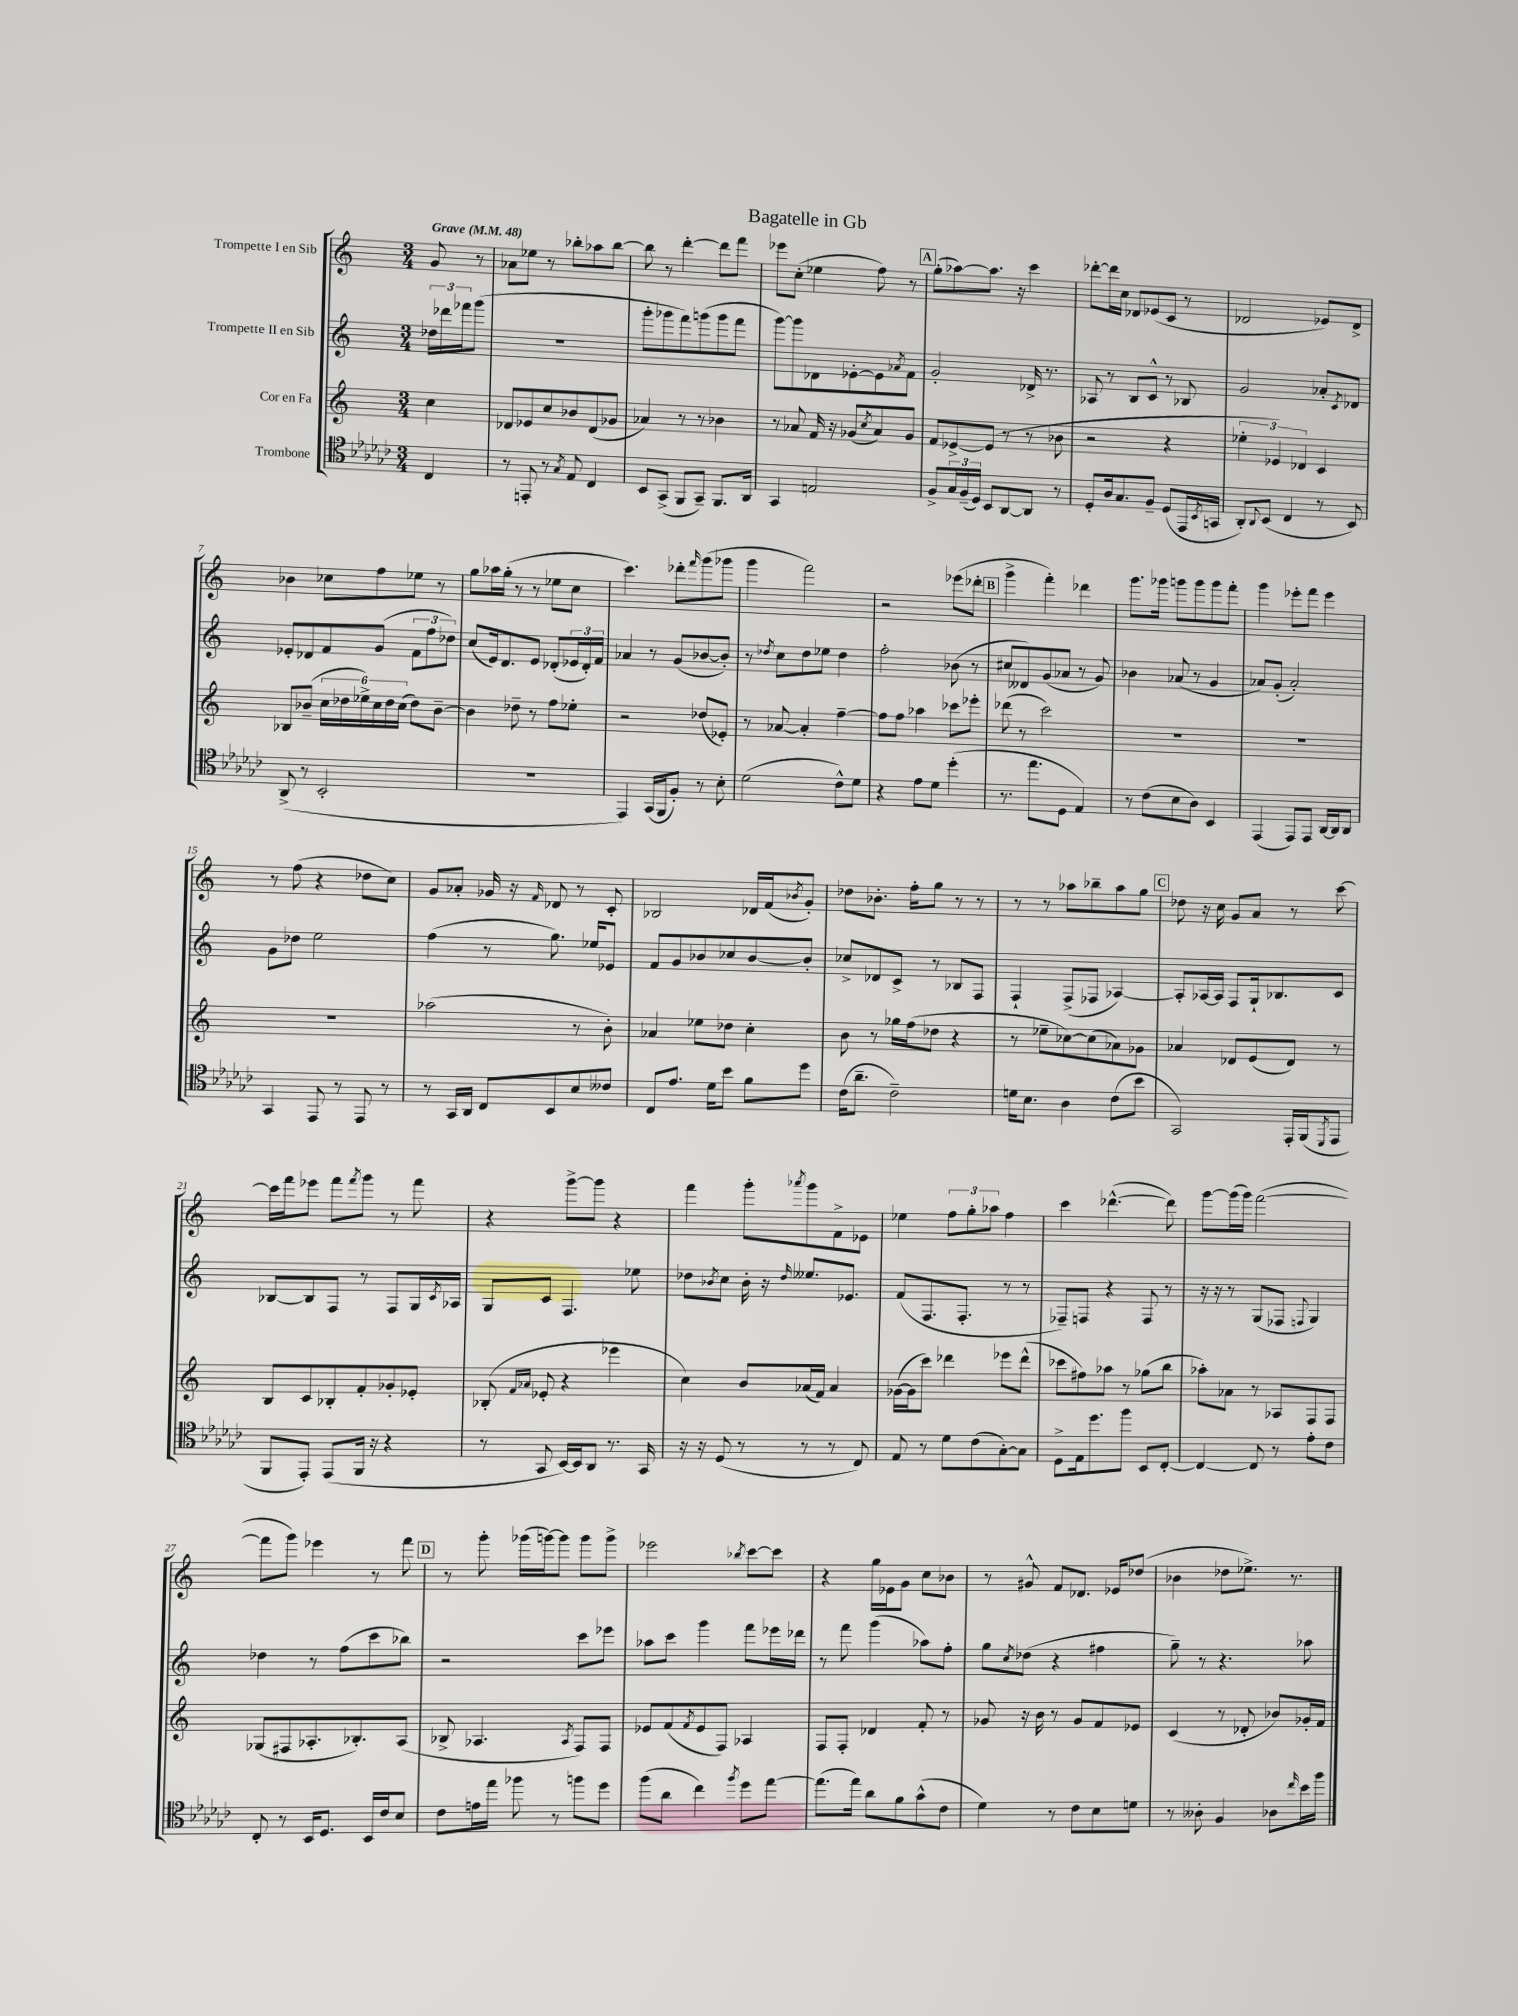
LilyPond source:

\header { title = "Bagatelle in Gb" }
<<
\new StaffGroup <<
\new Staff = "s0" \with { instrumentName = "Trompette I en Sib" } {
    \clef treble \key c \major \numericTimeSignature \time 3/4 \partial 4 \tempo "Grave" 4 = 48
    g'8 r8 |
    aes'8 ees''8 r8 bes''8-. aes''8 bes''8~ |
    bes''8 r8 d'''4~-. d'''8 f'''8 |
    ees'''8 c''8-.( ees''4 f''8) r8 |
    \mark \markup { \box "A" } g''8-.( aes''8~) aes''8. r16 c'''4 |
    des'''8~-. des'''16 c''16 des'8 ees'8( c'8 r8 |
    des'2 ees'8) des'8-> |
    bes'4 ces''8 f''8 ees''8 r8 |
    g''8 aes''16 g''16-.( r8 r8 ees''8 c''8 |
    c'''4.) des'''8-. \grace { f'''16 } g'''8( ges'''8 |
    g'''4 f'''2) |
    r2 ees'''8( des'''8-. |
    \mark \markup { \box "B" } g'''4-> f'''4-.) des'''4 |
    g'''8. ges'''16 g'''8 g'''8 g'''8 f'''8-. |
    g'''4 ees'''8-. f'''8 ees'''4 |
    r8 f''8( r4 des''8 c''8) |
    g'8 aes'8-. ges'16 r16 \grace { f'16 } des'8 r8 c'8-. |
    bes2 des'16 f'16( \acciaccatura { bes'8 } g'8-.) |
    des''8 bes'8.-. f''16-. g''8 r8 r8 |
    r8 r8 aes''8 bes''8-- aes''8 g''8 |
    \mark \markup { \box "C" } des''8 r16 c''16 g'8 a'8 r8 c'''8~ |
    c'''16 f'''16 ees'''8 f'''8 \acciaccatura { f'''8 } g'''8 r8 f'''8 |
    r4 g'''8~-> g'''8 r4 |
    f'''4 g'''8-. \acciaccatura { aes'''8 } g'''8 f'8-> ees'8 |
    ees''4 \tuplet 3/2 { f''8 g''8-. aes''8 } f''4 |
    c'''4 des'''4.~-^( des'''8) |
    g'''8~ g'''16( g'''16) f'''2~( |
    f'''8 g'''8) ees'''4 r8 f'''8 |
    \mark \markup { \box "D" } r8 g'''8-. ges'''16( g'''16~) g'''8 g'''8 g'''8-> |
    ees'''2 \acciaccatura { bes''8 } c'''8~ c'''8 |
    r4 g''16 ees'16 g'8 c''8 bes'8 |
    r8 gis'8-^ f'8 des'8. ees'16 des''8( |
    bes'4 des''8 ees''8.->) r8. \bar "|." |
}
\new Staff = "s1" \with { instrumentName = "Trompette II en Sib" } {
    \clef treble \key c \major \numericTimeSignature \time 3/4 \partial 4
    \tuplet 3/2 { des''16 des'''16 fes'''16 } g'''8( |
    R2. |
    g'''8-. ges'''8 f'''8) g'''8( g'''8 f'''8 |
    g'''8~) g'''8 des'8 ees'8~-. ees'8 \acciaccatura { aes'8 } f'8 |
    \mark \markup { \box "A" } g'2-. des'16-> r8. |
    aes8 r8 b8 c'8-^ r8 bes8 |
    g'2 aes'8-. \acciaccatura { c'8 } des'8 |
    ees'8-. des'8 f'8 g'8( \tuplet 3/2 { f'8 f''8 des''8) } |
    c''8( e'16) d'8. e'8 des'8-.( \tuplet 3/2 { ees'16 des'16-.) f'16 } |
    aes'4 r8 g'8( bes'8~ bes'8-.) |
    r8 \acciaccatura { des''8 } c''8 des''8 ees''8 des''4 |
    f''2-. bes'8( r8 |
    \mark \markup { \box "B" } cis''8 deses'8) g'8( aes'8 r8 g'8) |
    bes'4 aes'8( r8 g'4 |
    aes'8) g'8-.( aes'2-.) |
    g'8 des''8 e''2 |
    f''4( r8 g''8.) ees''16 ees'8 |
    f'8 g'8 bes'8 ces''8 bes'8~ bes'8-. |
    ces''8-> des'8 c'8-> r8 bes8 f8 |
    f4-! f8->( fes8 aes4~) |
    \mark \markup { \box "C" } aes8-. aes16~ aes16 f8 g16-! bes8. c'8 |
    bes8~ bes8 f8 r8 f8 g16 \acciaccatura { c'8 } aes16 |
    g8 c'8 f4. ees''8 |
    des''8 \acciaccatura { bes'8 } c''8 bes'16-. r16 \grace { des''16 } eeses''8. ees'8. |
    f'8( f8. f8.-. r8 r8 |
    fes8--) f8 r4 f8 r8 |
    r16 r16 r8 g8( fes8 \appoggiatura { f8 } g4) |
    des''4 r8 f''8( c'''8 bes''8) |
    \mark \markup { \box "D" } r2 c'''8 ees'''8 |
    aes''8 c'''8 g'''4 f'''8 ees'''16 des'''16 |
    r8 f'''8 g'''4( aes''8) f''8-. |
    g''8 \acciaccatura { c''8 } des''8( r4 fis''4 |
    g''8--) r8 r4. aes''8 \bar "|." |
}
\new Staff = "s2" \with { instrumentName = "Cor en Fa" } {
    \clef treble \key c \major \numericTimeSignature \time 3/4 \partial 4
    c''4 |
    des'8 ees'8 c''8 bes'8 des'8( ges'8 |
    aes'4) r8 r8 bes'4 |
    r8 aes'8 f'16 r16 ges'8( \acciaccatura { c''8 } aes'8) ges'8 |
    \mark \markup { \box "A" } f'8 ees'8~-> ees'8( r8 r8 bes'8 |
    r2 r4 |
    \tuplet 3/2 { ees''4-. ees'4) des'4 } c'4 |
    bes8 bes'8--( \tuplet 6/4 { c''16 des''16 ees''16->) c''16 des''16 c''16( } des''8) bes'8~-- |
    bes'4 des''8-- r8 f''8 ees''8-. |
    r2 des''8( ees'8-.) |
    r8 aes'8~ aes'4-. f''4~-- |
    f''8 f''8 aes''4 ces'''8 ees'''8-. |
    \mark \markup { \box "B" } des'''8( r8 c'''2) |
    R2. |
    R2. |
    R2. |
    aes''2( r8 b'8-.) |
    aes'4 ees''8 des''8 c''4-. |
    b'8 r8 ges''16 f''16( des''8 r4 |
    r8 ees''8-- ces''8~) ces''8( aes'8) ges'8 |
    \mark \markup { \box "C" } aes'4 des'8 e'8( des'8) r8 |
    b8 c'8 bes8-. f'8-. ges'8-. ees'8-. |
    bes8-.( \grace { f'16 aes'16 } ees'8-. r4 ees'''4 |
    c''4) b'8 aes'16( f'16) aes'4 |
    ges'16~( ges'16 c'''8) des'''4 ees'''8 des'''8-^( |
    ces'''8 fis''8) aes''8 r8 ges''8( b''8 |
    aes''8-.) aes'8 r8 aes8 f8 f8 |
    ges8( fis8 aes8.-. bes8.-.) aes8( |
    \mark \markup { \box "D" } bes8-> aes4. \acciaccatura { aes8 } f8) f8 |
    ees'8 f'8( \acciaccatura { f'8 } ees'8 f8) aes4 |
    f8 f8-. des'4 f'8-. r8 |
    ges'8 r16 b'16 r8 ges'8 f'8 ees'8 |
    c'4( r8 des'8-. bes'8) ges'16-. f'16 \bar "|." |
}
\new Staff = "s3" \with { instrumentName = "Trombone" } {
    \clef tenor \key ges \major \numericTimeSignature \time 3/4 \partial 4
    ces4 |
    r8 e,8-. r8 \acciaccatura { ges8 } ees8 ces4 |
    bes,8 ges,8->( f,8 ges,8--) f,8. aes,16 |
    ges,4 e2 |
    \mark \markup { \box "A" } f8-> \tuplet 3/2 { ges16 f16--( des16) } bes,8 aes,8~ aes,8 r8 |
    des8-. aes16 ges8. f8-- des8( ees,16 \acciaccatura { bes,8 } g,16 |
    aes,8-.) \appoggiatura { aes,8 } bes,8( ces4 r8 bes,8) |
    aes,8->( r8 bes,2-. |
    R2. |
    ees,4) ges,16( f,16 f8-.) r8 bes8-. |
    des'2( ces'8-^) des'8 |
    r4 ees'8 des'8 des''4-.( |
    \mark \markup { \box "B" } r8. ees''8. des8 ees4) |
    r8 ces'8( bes8 aes8) bes,4 |
    ees,4( ees,8) ees,8 aes,16~ aes,16 aes,8 |
    ges,4 ees,8 r8 ees,8 r8 |
    r8 ges,16 aes,16 ces8 bes,8 bes8 ceses'8 |
    ces8 ees'8. des'16 bes'8 f'8 des''8 |
    ces'16( aes'8.-- ces'2--) |
    d'16 bes8. aes4 ces'8( bes'8 |
    \mark \markup { \box "C" } ges,2) ees,16-. f,16( \acciaccatura { des,8 } ees,8 |
    f,8 ees,8-.) ees,8( f,16 r16 r4 |
    r8 ges,8 bes,16~) bes,16 aes,8 r8. ges,16 |
    r16 r16 des8( r8 r8 r8 ces8) |
    ees8 r8 des'8 ces'8( ges8~-.) ges8 |
    des8-> ees16 des''8. f''8 bes,8 ces8~-. |
    ces4~ ces8 r8 ees'8-. ces'8 |
    ces8-. r8 bes,16 des8. bes,16 ces'16 bes8 |
    \mark \markup { \box "D" } ces'8 e'16 ees''16 fes''8 r8 f''8 des''8 |
    f''8( aes'8 ces''4) \acciaccatura { f''8 } des''8 ees''8~ |
    ees''8.( ees''16) aes'8 f'8 ges'8-^( ces'8 |
    des'4) r8 ces'8 bes8 d'8 |
    r8 aeses8-. f4 aes8 \grace { ces''16 } bes'16 f''16 \bar "|." |
}
>>
>>
